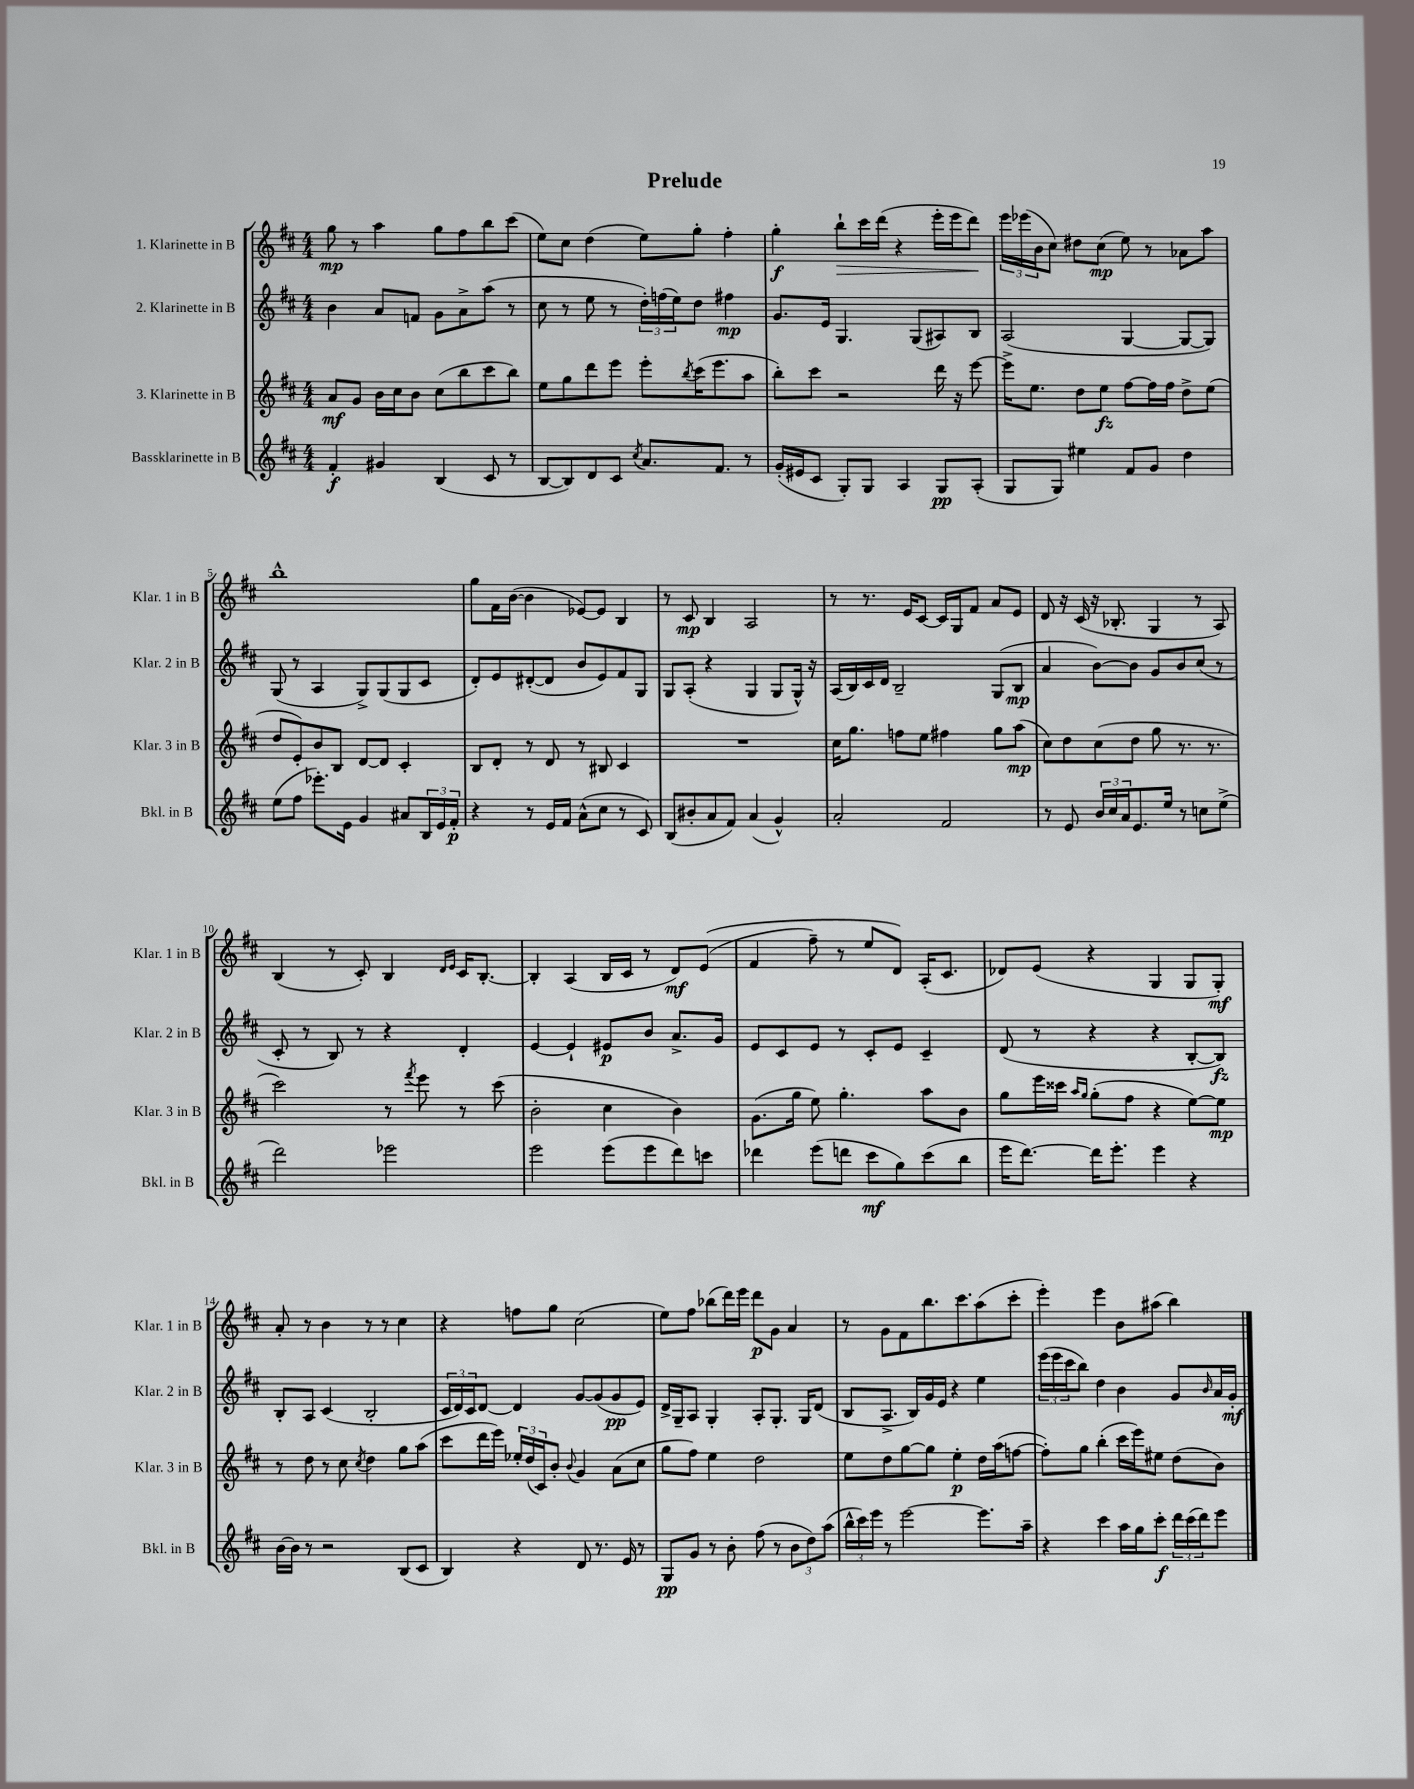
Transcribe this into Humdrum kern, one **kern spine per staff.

**kern	**dynam	**kern	**dynam	**kern	**dynam	**kern	**dynam
*part4	*part4	*part3	*part3	*part2	*part2	*part1	*part1
*staff4	*staff4	*staff3	*staff3	*staff2	*staff2	*staff1	*staff1
*I"Bassklarinette in B	*	*I"3. Klarinette in B	*	*I"2. Klarinette in B	*	*I"1. Klarinette in B	*
*I'Bkl. in B	*	*I'Klar. 3 in B	*	*I'Klar. 2 in B	*	*I'Klar. 1 in B	*
*clefG2	*	*clefG2	*	*clefG2	*	*clefG2	*
*k[f#c#]	*	*k[f#c#]	*	*k[f#c#]	*	*k[f#c#]	*
*M4/4	*	*M4/4	*	*M4/4	*	*M4/4	*
=1	=1	=1	=1	=1	=1	=1	=1
4f#'/	f	8a/L	mf	4b\	.	8gg\	mp
.	.	8g/J	.	.	.	8r	.
4g#X/	.	16b\LL	.	8a/L	.	4aa\	.
.	.	16cc#\J	.	.	.	.	.
.	.	8b\J	.	8fn/J	.	.	.
(4B/	.	(8cc#\L	.	8g\L	.	8gg\L	.
.	.	8bb\	.	8a^\	.	8ff#\	.
8c#/	.	8ccc#\	.	(8aa\J	.	8bb\	.
8r	.	8bb\J)	.	8r	.	(8ccc#\J	.
=2	=2	=2	=2	=2	=2	=2	=2
[8B/L	.	8ee\L	.	8cc#\	.	8ee\L)	.
8B/])	.	8gg\	.	8r	.	8cc#\J	.
8d/	.	8ddd\	.	8ee\	.	(4dd\	.
8c#/J	.	8eee\J	.	8r	.	.	.
8qcc#/	.	.	.	.	.	.	.
8.a/L	.	8eee'\L	.	24dd'\LL)	.	8ee\L)	.
.	.	.	.	(24ffn\	.	.	.
.	.	.	.	24ee\J)	.	.	.
.	.	8qbb/	.	.	.	.	.
.	.	(16ccc#\K	.	8dd\J	.	8gg'\J	.
8.f#/J	.	8.eee\	.	.	.	.	.
.	.	.	.	4ff#X\	mp	4ff#'\	.
8r	.	8aa\J	.	.	.	.	.
=3	=3	=3	=3	=3	=3	=3	=3
(16g'/LL	.	8bb'\L)	.	8.g/L	.	4gg'\	f
16e#X/J	.	.	.	.	.	.	.
8c#/J	.	8ccc#\J	.	.	.	.	.
.	.	.	.	16e/Jk	.	.	.
!	!	!	!	!	!	!	!LO:HP:b
8G'/L)	.	2r	.	4.G/	.	8bb`\L	>
8G/J	.	.	.	.	.	16ccc#\L	.
.	.	.	.	.	.	(16ddd\JJ	.
4A/	.	.	.	.	.	4r	.
.	.	.	.	(8G/L	.	.	.
8G/L	pp	16ddd\	.	8A#X/)	.	16eee'\LL	.
.	.	16r	.	.	.	16eee\J	.
(8A'/J	.	[8eee\	.	8B/J	.	8ddd\J)	.
.	.	.	.	.	.	.	]
=4	=4	=4	=4	=4	=4	=4	=4
8G/L	.	16eee^\KL]	.	(2A/	.	24eee\LL	.
.	.	.	.	.	.	(24eee-X\	.
.	.	8.ee\J	.	.	.	.	.
.	.	.	.	.	.	24b\J	.
8G/J)	.	.	.	.	.	8cc#\J)	.
4ee#X\	.	8dd\L	.	.	.	8dd#X\L	.
.	.	8ee\J	fz	.	.	(8cc#\J	mp
8f#/L	.	[8ff#\L	.	[4G/	.	8ee\)	.
8g/J	.	16ff#\L]	.	.	.	8r	.
.	.	16ff#\JJ	.	.	.	.	.
4dd\	.	8dd^\L	.	8G/L_	.	8a-X\L	.
.	.	(8ee\J	.	8G/J])	.	8aa\J	.
!!LO:LB:g=z
=5	=5	=5	=5	=5	=5	=5	=5
(8ee\L	.	8dd/L	.	(8G/	.	1bb^^	.
8ff#\J	.	8e'/)	.	8r	.	.	.
8.eee-X'\L)	.	8b/	.	4A/	.	.	.
.	.	8B/J	.	.	.	.	.
16e\Jk	.	.	.	.	.	.	.
4g/	.	[8d/L	.	8G^/L)	.	.	.
.	.	8d/J]	.	(8G/	.	.	.
8a#X/L	.	4c#'/	.	8G/	.	.	.
24B/L	.	.	.	8c#/J	.	.	.
24e/	.	.	.	.	.	.	.
24f#'/JJ	p	.	.	.	.	.	.
=6	=6	=6	=6	=6	=6	=6	=6
4r	.	8B/L	.	8d'/L)	.	8gg\L	.
.	.	8d'/J	.	8e/	.	16f#\L	.
.	.	.	.	.	.	([16b\JJ	.
8r	.	8r	.	([8d#X'/	.	4b\]	.
16e/LL	.	8d/	.	8d#/J]	.	.	.
16f#/JJ	.	.	.	.	.	.	.
(8a^^\L	.	8r	.	8b/L	.	[8e-X/L)	.
8cc#\J	.	8B#X/	.	8e/)	.	8e-/J]	.
8r	.	4c#/	.	8f#/	.	4B/	.
8c#/)	.	.	.	8G/J	.	.	.
=7	=7	=7	=7	=7	=7	=7	=7
(8B/L	.	1r	.	8G/L	.	8r	.
8b#X'/	.	.	.	(8A'/J	.	8c#/	mp
8a/	.	.	.	4r	.	4B/	.
8f#/J)	.	.	.	.	.	.	.
(4a/	.	.	.	4G/	.	2A/	.
4g^^/)	.	.	.	8G/L	.	.	.
.	.	.	.	16G^^/Jk)	.	.	.
.	.	.	.	16r	.	.	.
=8	=8	=8	=8	=8	=8	=8	=8
2a'/	.	16cc#\KL	.	(16A/LL	.	8r	.
.	.	8.gg\J	.	16B/)	.	.	.
.	.	.	.	16c#/	.	8.r	.
.	.	.	.	16d/JJ	.	.	.
.	.	8ffn\L	.	2B~/	.	.	.
.	.	.	.	.	.	16e/KL	.
.	.	8ee\J	.	.	.	[8c#/J	.
2f#/	.	4ff#X\	.	.	.	16c#/LL]	.
.	.	.	.	.	.	16G/J	.
.	.	.	.	.	.	8f#/J	.
.	.	8gg\L	.	(8G/L	.	8a/L	.
.	.	(8aa\J	mp	8B/J	mp	8e/J	.
=9	=9	=9	=9	=9	=9	=9	=9
8r	.	8cc#\L)	.	4a/	.	8d/	.
8e/	.	8dd\	.	.	.	16r	.
.	.	.	.	.	.	(16c#/	.
24b/LL	.	(8cc#\	.	[8b\L)	.	16r	.
24cc#/	.	.	.	.	.	.	.
.	.	.	.	.	.	8.B-X'/	.
24a/J	.	.	.	.	.	.	.
8.e/	.	8dd\J	.	8b\J]	.	.	.
.	.	8gg\	.	8g/L	.	4G/	.
16ee/Jk	.	.	.	.	.	.	.
8r	.	8.r	.	8b/	.	.	.
8ccn\L	.	.	.	(8cc#/J	.	8r	.
.	.	8.r	.	.	.	.	.
(8ee^\J	.	.	.	8r	.	8A/)	.
!!LO:LB:g=z
=10	=10	=10	=10	=10	=10	=10	=10
2ddd\)	.	2ccc#\)	.	8c#'/	.	(4B/	.
.	.	.	.	8r	.	.	.
.	.	.	.	8B/)	.	8r	.
.	.	.	.	8r	.	8c#'/)	.
2eee-X\	.	8r	.	4r	.	4B/	.
.	.	8qfff#/	.	.	.	.	.
.	.	8eee\	.	.	.	.	.
.	.	.	.	.	.	16qqd/LL	.
.	.	.	.	.	.	16qqe/JJ	.
.	.	8r	.	4d'/	.	16c#/KL	.
.	.	.	.	.	.	[8.B'/J	.
.	.	(8ccc#\	.	.	.	.	.
=11	=11	=11	=11	=11	=11	=11	=11
2eee\	.	2b'\	.	[4e/	.	4B'/]	.
.	.	.	.	4e`/]	.	(4A/	.
(8eee\L	.	4cc#\	.	8e#X/L	p	16B/LL	.
.	.	.	.	.	.	16c#/JJ	.
8eee\	.	.	.	8b/J	.	8r	.
8ddd\)	.	4b\)	.	8.a^/L	.	8d/L)	mf
8cccn\J	.	.	.	.	.	((8e/J	.
.	.	.	.	16g/Jk	.	.	.
=12	=12	=12	=12	=12	=12	=12	=12
4ddd-X\	.	(8.g\L	.	8e/L	.	4f#/	.
.	.	.	.	8c#/	.	.	.
.	.	16gg\Jk	.	.	.	.	.
(8eee\L	.	8ee\)	.	8e/J	.	8ff#~\)	.
8dddn\J	.	4.gg'\	.	8r	.	8r	.
8ccc#\L	mf	.	.	8c#'/L	.	8ee/L	.
8gg\)	.	.	.	8e/J	.	8d/J)	.
(8ccc#\	.	8aa\L	.	4c#~/	.	(16A'/KL	.
.	.	.	.	.	.	8.c#/J	.
8bb\J	.	8b\J	.	.	.	.	.
=13	=13	=13	=13	=13	=13	=13	=13
16eee\KL	.	8gg\L	.	(8d/	.	8d-X/L)	.
[8.ddd\J)	.	.	.	.	.	.	.
.	.	16eee\L	.	8r	.	(8e/J	.
.	.	16ccc##X\JJ	.	.	.	.	.
.	.	16qqaa/LL	.	.	.	.	.
.	.	16qqgg/JJ	.	.	.	.	.
16ddd\KL]	.	(8gg'\L	.	4r	.	4r	.
8.eee'\J	.	.	.	.	.	.	.
.	.	8ff#\J	.	.	.	.	.
4eee\	.	4r	.	4r	.	4G/	.
4r	.	[8ee\L)	.	[8B'/L	.	8G/L	.
.	.	8ee\J]	mp	8B/J])	fz	8G'/J)	mf
!!LO:LB:g=z
=14	=14	=14	=14	=14	=14	=14	=14
[16b\LL	.	8r	.	8B'/L	.	8a'/	.
16b\JJ]	.	.	.	.	.	.	.
8r	.	8dd\	.	8A/J	.	8r	.
2r	.	8r	.	(4c#/	.	4b\	.
.	.	8cc#\	.	.	.	.	.
.	.	8qcc#/	.	.	.	.	.
.	.	4dd\	.	2B'/	.	8r	.
.	.	.	.	.	.	8r	.
(8B/L	.	8gg\L	.	.	.	4cc#\	.
8c#/J	.	(8aa\J	.	.	.	.	.
=15	=15	=15	=15	=15	=15	=15	=15
4B/)	.	8ccc#\L	.	24c#/LL	.	4r	.
.	.	.	.	24d/)	.	.	.
.	.	.	.	24c#/J	.	.	.
.	.	16ddd\L	.	[8d/J	.	.	.
.	.	16eee\JJ)	.	.	.	.	.
4r	.	24ee-X'/LL	.	4d/]	.	8ffn\L	.
.	.	(24dd/	.	.	.	.	.
.	.	24c#/J)	.	.	.	.	.
.	.	8b'/J	.	.	.	8gg\J	.
.	.	8qqb/	.	.	.	.	.
8d/	.	4g/	.	[8g/L	.	(2cc#\	.
8.r	.	.	.	(8g/]	.	.	.
.	.	(8a\L	.	8g/	pp	.	.
16e/	.	.	.	.	.	.	.
8r	.	8cc#\J	.	8e/J)	.	.	.
=16	=16	=16	=16	=16	=16	=16	=16
8G/L	pp	8gg\L	.	16d^/LL	.	8ee\L)	.
.	.	.	.	16G~/J	.	.	.
8g/J	.	8ff#\J)	.	8A/J	.	8ff#\J	.
8r	.	4ee\	.	4G'/	.	(8bb-X\L	.
8b'\	.	.	.	.	.	16ddd\L)	.
.	.	.	.	.	.	16eee\JJ	.
(8ff#\	.	2dd\	.	8A'/L	.	8ddd\L	p
8r	.	.	.	8.G'/J	.	8g\J	.
12b\L	.	.	.	.	.	4a/	.
.	.	.	.	16G/KL	.	.	.
12dd\)	.	.	.	.	.	.	.
.	.	.	.	(8d/J	.	.	.
(12aa\J	.	.	.	.	.	.	.
=17	=17	=17	=17	=17	=17	=17	=17
24bb^^\LL	.	8ee\L	.	8B/L	.	8r	.
24ccc#\)	.	.	.	.	.	.	.
24eee\JJ	.	.	.	.	.	.	.
8r	.	8dd\	.	8.A^/J	.	8g\L	.
[2eee\	.	[8gg\	.	.	.	8f#\	.
.	.	.	.	16B/LL)	.	.	.
.	.	8gg\J]	.	16g/	.	8.bb\	.
.	.	.	.	16e/JJ	.	.	.
.	.	4ee'\	p	4r	.	.	.
.	.	.	.	.	.	8.ccc#\	.
8.eee\L]	.	16dd\LL	.	4ee\	.	(8aa\	.
.	.	(16aa\J	.	.	.	.	.
.	.	[8ffn\J	.	.	.	8ccc#'\J	.
16aa~\Jk	.	.	.	.	.	.	.
=18	=18	=18	=18	=18	=18	=18	=18
4r	.	8ff'\L])	.	(24eee\LL	.	4eee'\)	.
.	.	.	.	24eee\	.	.	.
.	.	.	.	24ccc#\J	.	.	.
.	.	8gg\J	.	8bb\J)	.	.	.
4ccc#\	.	(4bb'\	.	4dd\	.	4eee\	.
16aa\LL	.	16ccc#\LL	.	4b\	.	8b\L	.
16gg\J	.	16eee\J)	.	.	.	.	.
8ccc#'\J	f	8ee#X\J	.	.	.	(8aa#X\J	.
24ddd\LL	.	(8dd\L	.	8g/L	.	4bb\)	.
(24ccc#\	.	.	.	.	.	.	.
24ddd\J)	.	.	.	.	.	.	.
.	.	.	.	16qqb/	.	.	.
8eee\J	.	8b\J)	.	16a/L	.	.	.
.	.	.	.	16g'/JJ	mf	.	.
==	==	==	==	==	==	==	==
*-	*-	*-	*-	*-	*-	*-	*-
